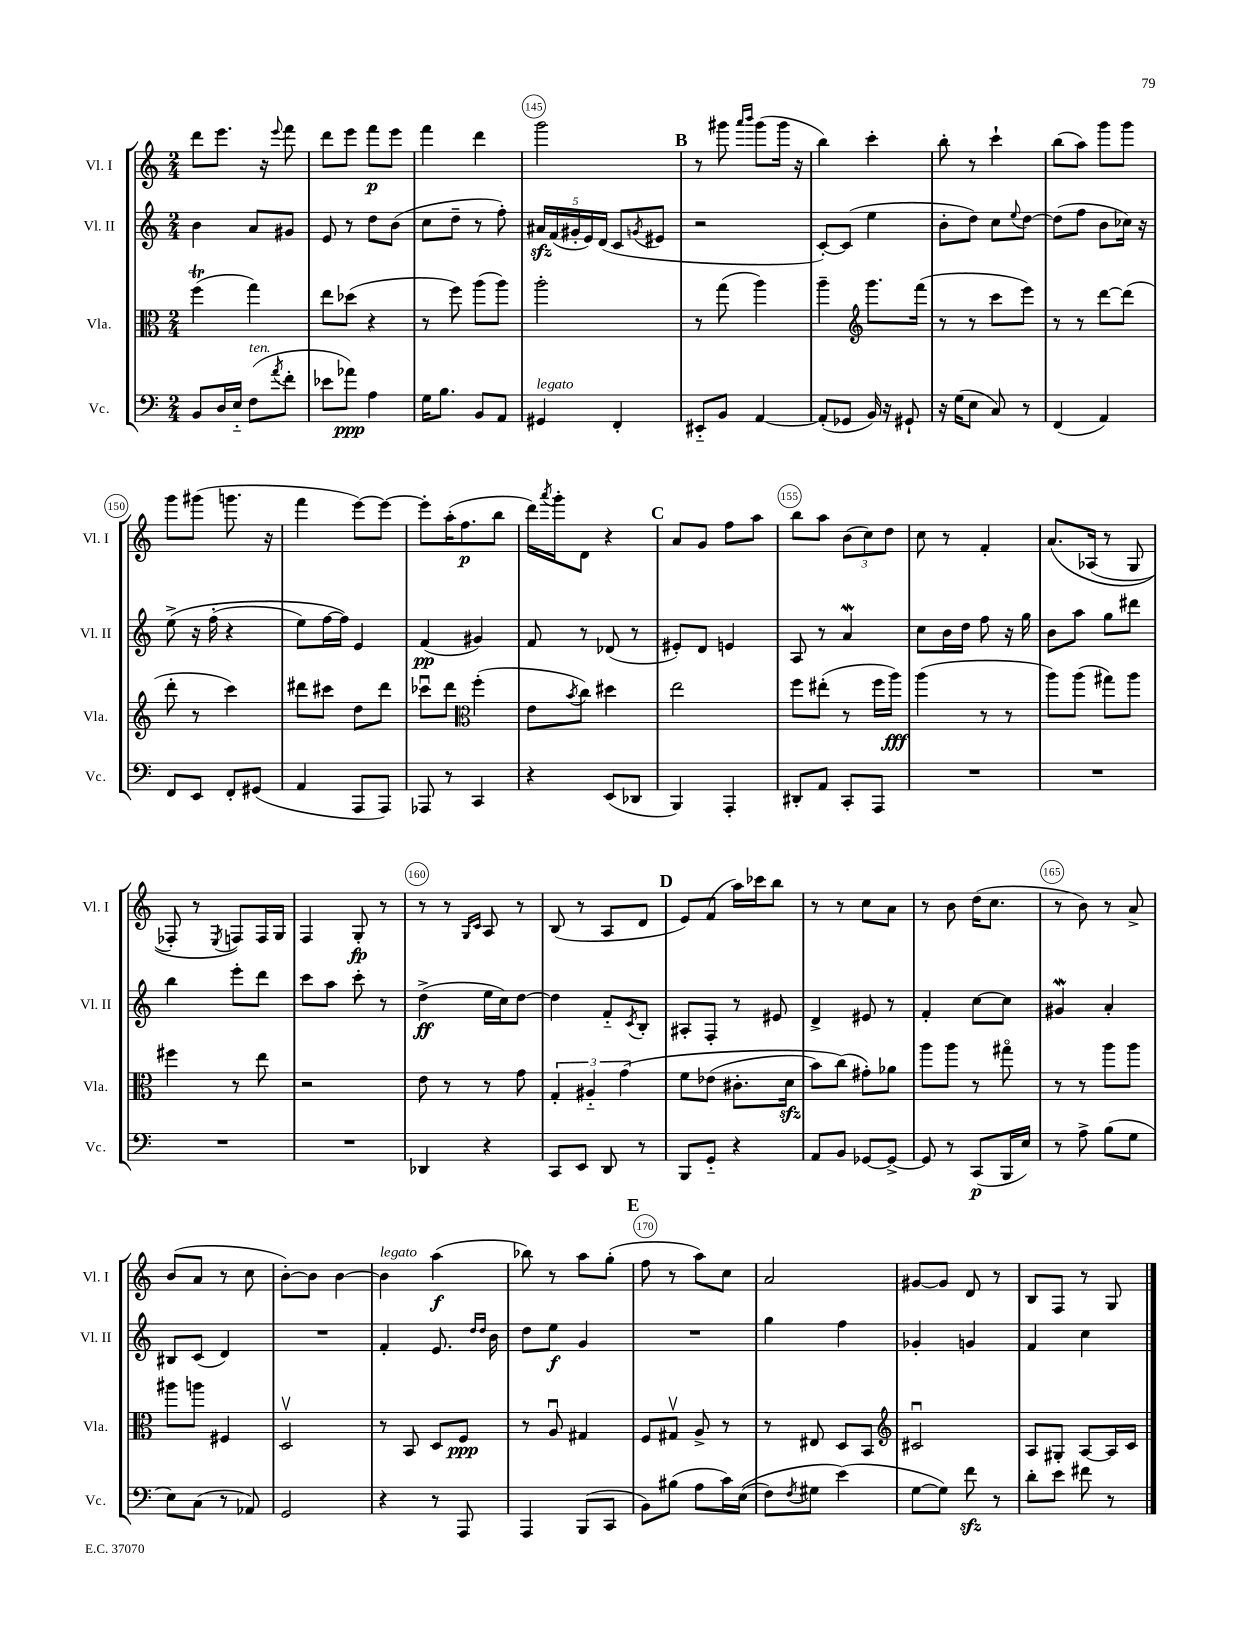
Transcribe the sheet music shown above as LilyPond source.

<<
\new StaffGroup <<
\new Staff = "s0" \with { instrumentName = "Vl. I" shortInstrumentName = "Vl. I" } {
    \clef treble \key c \major \numericTimeSignature \time 2/4
    d'''8 e'''8. r16 \appoggiatura { e'''8 } f'''8 |
    d'''8 e'''8 f'''8\p e'''8 |
    f'''4 d'''4 |
    g'''2 |
    \mark \markup { \bold "B" } r8 gis'''8 \grace { a'''16 b'''16 } gis'''8( gis'''16 r16 |
    b''4) c'''4-. |
    b''8-. r8 c'''4-! |
    b''8( a''8) g'''8 g'''8 |
    g'''8 gis'''8( g'''8. r16 |
    f'''4 e'''8~) e'''8~ |
    e'''8-. a''16-.( f''8.\p b''8 |
    d'''16) \acciaccatura { a'''8 } g'''16-. d'8 r4 |
    \mark \markup { \bold "C" } a'8 g'8 f''8 a''8 |
    b''8 a''8 \tuplet 3/2 { b'8( c''8) d''8 } |
    c''8 r8 f'4-. |
    a'8.\( aes16( r8 g8 |
    fes8-.) r8 \acciaccatura { e8 } f8\) f16 g16 |
    f4 g8-.\fp r8 |
    r8 r8 \grace { g16 c'16 } a8 r8 |
    b8( r8 a8 d'8 |
    \mark \markup { \bold "D" } e'8) f'8( a''16) ces'''16 b''8 |
    r8 r8 c''8 a'8 |
    r8 b'8 d''16( c''8. |
    r8 b'8) r8 a'8-> |
    b'8( a'8 r8 c''8 |
    b'8~-.) b'8 b'4~ |
    b'4^\markup { \italic "legato" } a''4\f( |
    bes''8) r8 a''8 g''8-.( |
    \mark \markup { \bold "E" } f''8 r8 a''8) c''8 |
    a'2 |
    gis'8~ gis'8 d'8 r8 |
    b8 f8 r8 g8 \bar "|." |
}
\new Staff = "s1" \with { instrumentName = "Vl. II" shortInstrumentName = "Vl. II" } {
    \clef treble \key c \major \numericTimeSignature \time 2/4
    b'4 a'8 gis'8 |
    e'8 r8 d''8 b'8( |
    c''8 d''8-- r8 f''8-.) |
    \tuplet 5/4 { ais'16\sfz f'16( gis'16-. e'16) d'16( } c'8 \acciaccatura { g'8 } eis'8 |
    \mark \markup { \bold "B" } r2 |
    c'8~-.) c'8( e''4 |
    b'8-. d''8) c''8 \appoggiatura { e''8 } d''8~ |
    d''8( f''8 b'8 ces''16) r16 |
    e''8->\( r16 f''16-_( r4 |
    e''8) f''16~ f''16\) e'4 |
    f'4\pp( gis'4) |
    f'8 r8 des'8( r8 |
    \mark \markup { \bold "C" } eis'8-.) d'8 e'4 |
    a8 r8 a'4\mordent |
    c''8 b'16 d''16 f''8 r16 g''16 |
    b'8 a''8 g''8 dis'''8 |
    b''4 e'''8-. d'''8 |
    c'''8 a''8 c'''8-. r8 |
    d''4->\ff( e''16 c''16) d''8~ |
    d''4 f'8-_ \acciaccatura { c'8 } b8-. |
    \mark \markup { \bold "D" } ais8-. f8-. r8 eis'8 |
    d'4-> eis'8 r8 |
    f'4-. c''8~ c''8 |
    gis'4\mordent a'4-. |
    bis8 c'8( d'4) |
    R2 |
    f'4-. e'8. \grace { d''16 d''16 } b'16 |
    d''8 e''8\f g'4 |
    \mark \markup { \bold "E" } R2 |
    g''4 f''4 |
    ges'4-. g'4 |
    f'4 c''4 \bar "|." |
}
\new Staff = "s2" \with { instrumentName = "Vla." shortInstrumentName = "Vla." } {
    \clef alto \key c \major \numericTimeSignature \time 2/4
    f''4\trill( g''4) |
    e''8 des''8( r4 |
    r8 f''8) a''8( a''8) |
    a''2-. |
    \mark \markup { \bold "B" } r8 g''8( a''4) |
    a''4-- \clef treble g'''8. f'''16( |
    r8 r8 c'''8 e'''8) |
    r8 r8 d'''8~ d'''8( |
    d'''8-. r8 c'''4) |
    dis'''8 cis'''8 d''8 dis'''8 |
    ces'''8\downbow d'''8 \clef alto f''4-.( |
    e'8 \acciaccatura { b'8 } c''8) dis''4 |
    \mark \markup { \bold "C" } e''2 |
    f''8 eis''8-.( r8 f''16 a''16\fff) |
    a''4( r8 r8 |
    a''8) a''8( gis''8) a''8 |
    fis''4 r8 e''8 |
    r2 |
    e'8 r8 r8 g'8 |
    \tuplet 3/2 { g4-. ais4-_ g'4\( } |
    \mark \markup { \bold "D" } f'8 ees'8( cis'8.-. d'16\sfz |
    b'8) c''8(\) gis'8-.) aes'8 |
    a''8 a''8 r8 gis''8\flageolet |
    r8 r8 a''8 a''8 |
    ais''8 a''8 fis4 |
    d2\upbow |
    r8 b,8 d8 f8\ppp |
    r8 a8\downbow gis4 |
    \mark \markup { \bold "E" } f8 gis8\upbow a8-> r8 |
    r8 eis8 d8 b,8 |
    \clef treble cis'2\downbow |
    a8 gis8-. a8~ a16 c'16 \bar "|." |
}
\new Staff = "s3" \with { instrumentName = "Vc." shortInstrumentName = "Vc." } {
    \clef bass \key c \major \numericTimeSignature \time 2/4
    b,8 d16 e16-_ f8^\markup { \italic "ten." }( \acciaccatura { a'8 } f'8-. |
    ees'8 aes'8\ppp) a4 |
    g16 b8. b,8 a,8 |
    gis,4^\markup { \italic "legato" } f,4-. |
    \mark \markup { \bold "B" } eis,8-_ b,8 a,4~ |
    a,8-.( ges,8 b,16) r16 gis,8-! |
    r16 g16( e8 c8) r8 |
    f,4( a,4) |
    f,8 e,8 f,8-. gis,8( |
    a,4 a,,8 a,,8) |
    aes,,8 r8 c,4 |
    r4 e,8( des,8 |
    \mark \markup { \bold "C" } b,,4) a,,4-. |
    dis,8-. a,8 c,8-. a,,8 |
    R2 |
    R2 |
    R2 |
    R2 |
    des,4 r4 |
    c,8 e,8 d,8 r8 |
    \mark \markup { \bold "D" } b,,8 g,8-_ r4 |
    a,8 b,8 ges,8~ ges,8~-> |
    ges,8 r8 c,8\p( b,,16 e16) |
    r8 a8-> b8( g8 |
    e8) c8( r8 aes,8) |
    g,2 |
    r4 r8 a,,8 |
    a,,4 b,,8( c,8 |
    \mark \markup { \bold "E" } b,8) bis8( a8 c'16) e16(\( |
    f8) \acciaccatura { f8 } gis8 e'4(\) |
    g8~ g8) f'8\sfz r8 |
    d'8-. e'8 fis'8 r8 \bar "|." |
}
>>
>>
\layout { \context { \Score currentBarNumber = #142 \override BarNumber.break-visibility = ##(#f #t #t) barNumberVisibility = #(every-nth-bar-number-visible 5) \override BarNumber.stencil = #(make-stencil-circler 0.1 0.3 ly:text-interface::print) } }
